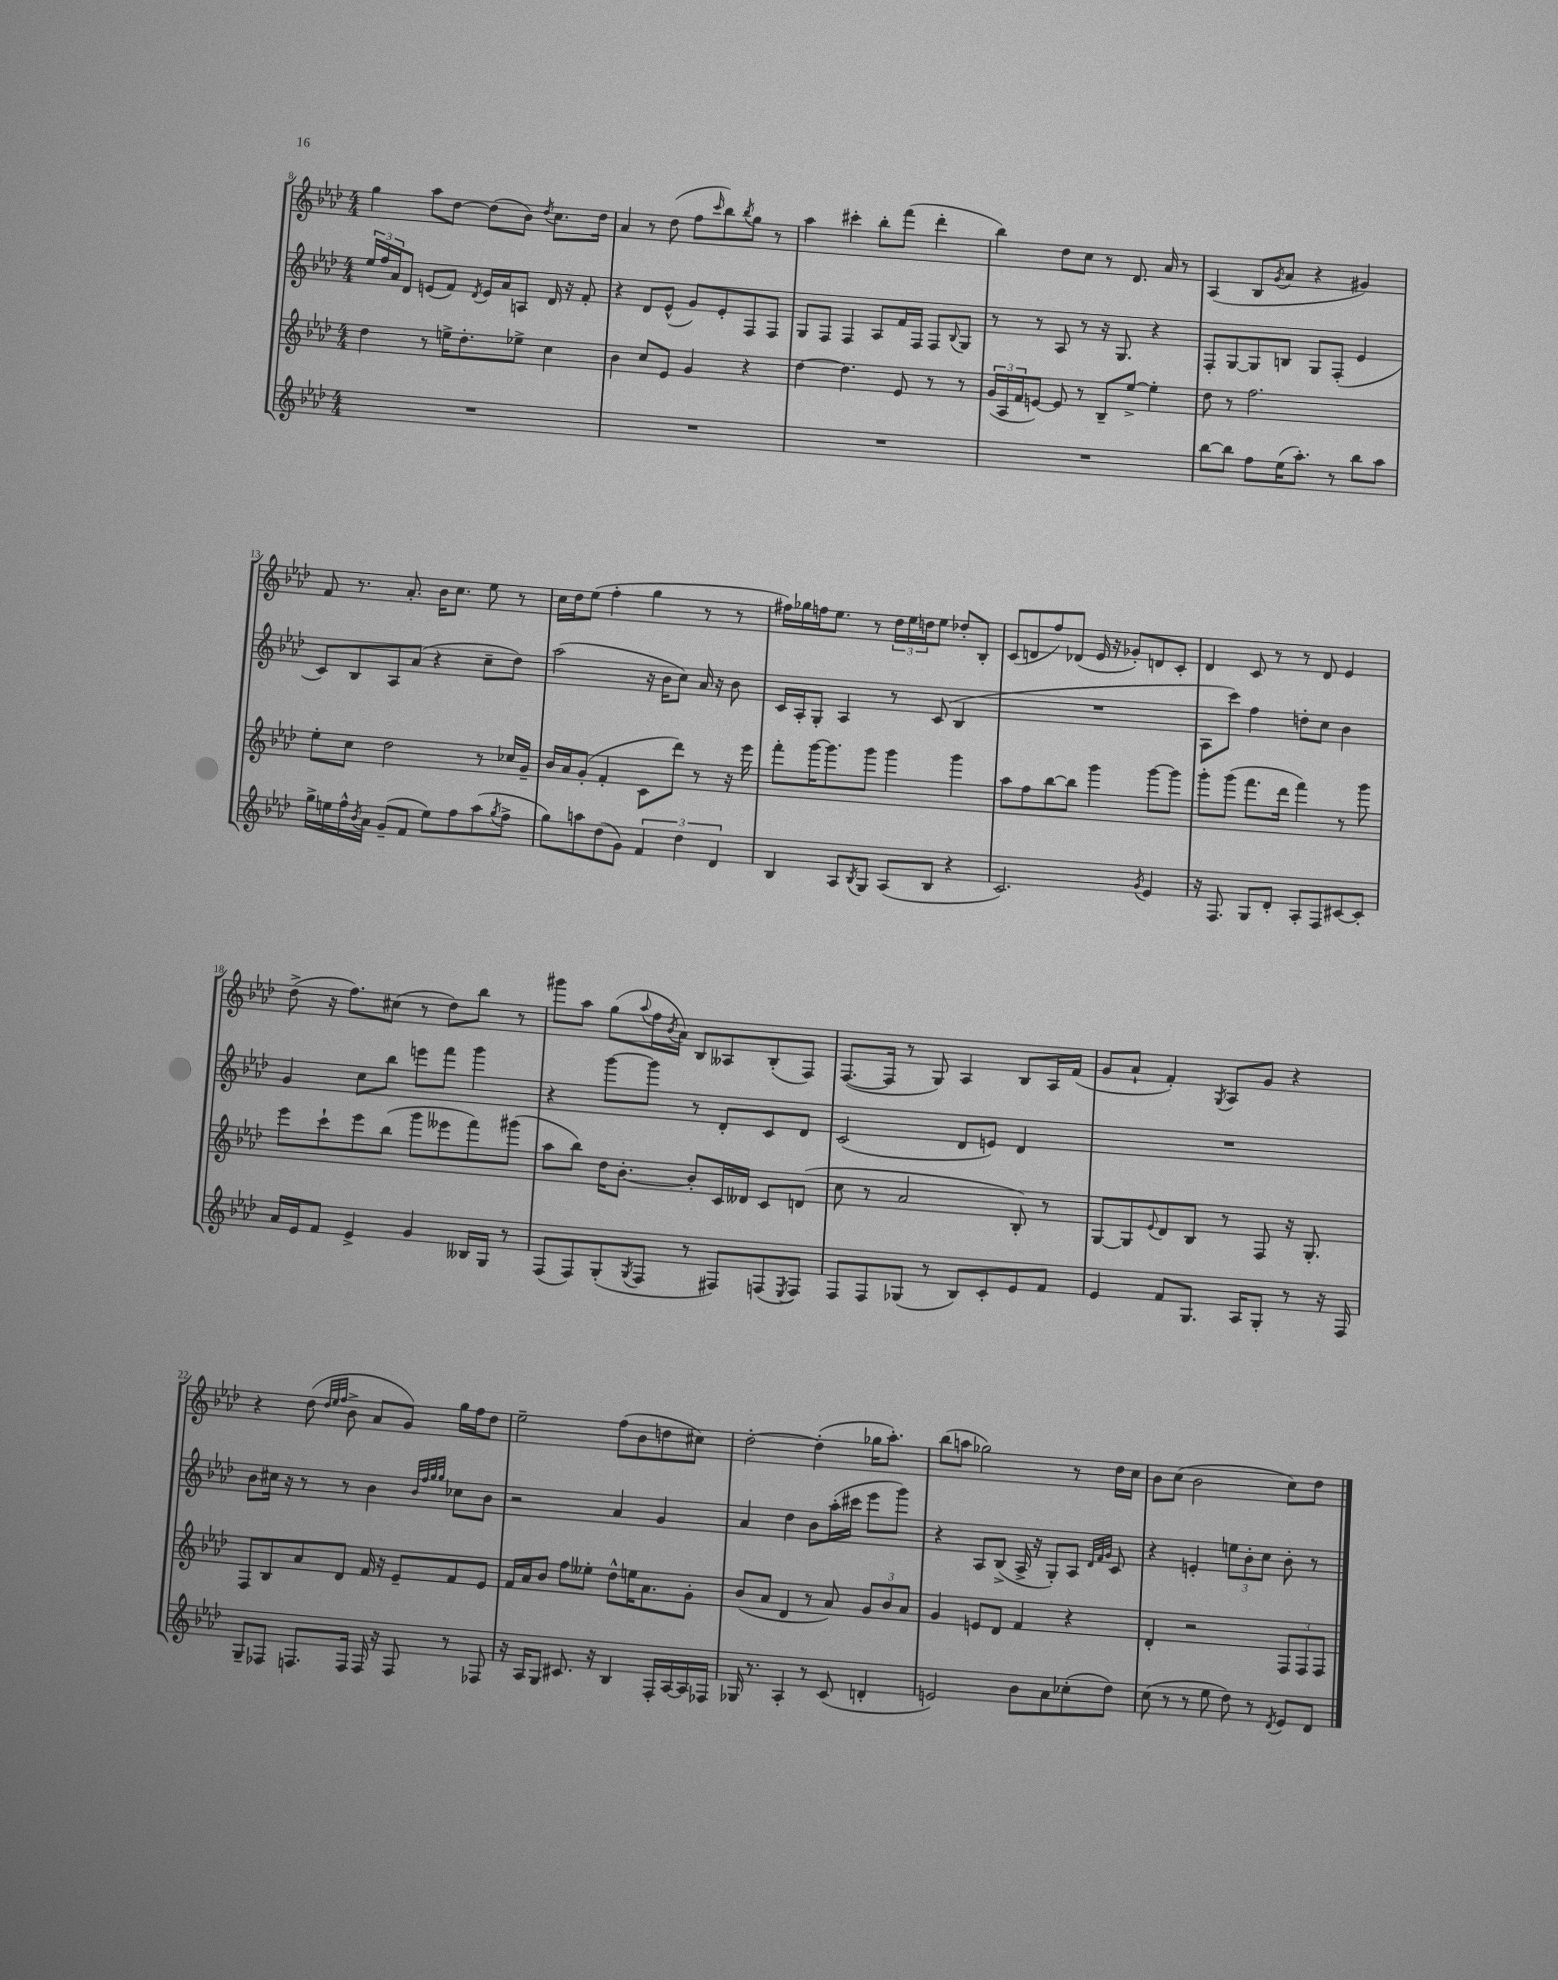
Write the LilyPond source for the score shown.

<<
\new StaffGroup <<
\new Staff = "s0" {
    \clef treble \key aes \major \numericTimeSignature \time 4/4
    g''4 aes''8 des''8~ des''8( bes'8) \acciaccatura { des''8 } c''8. des''16 |
    aes'4 r8 des''8( f''8 \grace { c'''16 } bes''8) \acciaccatura { bes''8 } g''8 r8 |
    aes''4 cis'''4-. bes''8-. f'''8( des'''4-. |
    bes''4) des''8 c''8 r8 des'8. aes'16 r8 |
    aes4( bes8 \acciaccatura { g'8 } aes'8 r4 gis'4) |
    f'8 r8. aes'8.-. bes'16 c''8. ees''8 r8 |
    c''16 des''16 ees''8( f''4-. g''4 r8 r8 |
    fis''16) ges''16 f''16 ees''8. r8 \tuplet 3/2 { des''16 ees''16 d''16 } ees''8 des''8-. bes8-. |
    c'8( d'8 f''8) des'8( ees'16 r16 ges'8-.) d'8 c'8-. |
    des'4 c'8 r8 r8 des'8 ees'4 |
    des''8->( r16 f''8.) cis''8( r8 des''8) bes''8 r8 |
    gis'''8 aes''8 g''8( \appoggiatura { aes''8 } f''16 \acciaccatura { bes'8 } aes'16) bes8 aeses8 bes8-.( f8) |
    f8.~( f16 r8 g8) aes4 bes8 aes16 f'16( |
    g'8 aes'8-! f'4-.) \acciaccatura { g8 } aes8 g'8 r4 |
    r4 des''8( \grace { des''32 ees''32 f''32 } bes'8-> aes'8 g'8) g''16 f''16 des''8 |
    ees''2-- f''8( bes'8 d''8 cis''8) |
    des''2~-. des''4-.( ges''16 aes''8.-.) |
    bes''8( a''8 ges''2) r8 des''16 c''16 |
    bes'8 c''8( bes'2 c''8) des''8 \bar "|." |
}
\new Staff = "s1" {
    \clef treble \key aes \major \numericTimeSignature \time 4/4
    \tuplet 3/2 { ees''16 f''16 aes'16 } des'8 e'8( f'8) \acciaccatura { des'8 } e'16 aes'16 a8 des'16 r16 f'8-. |
    r4 des'8 ees'8-^( g'8) ees'8-. f8 f8 |
    g8 f8 f4 aes8 f'16 f16 f8 \appoggiatura { bes8 } g8 |
    r8 r8 aes8 r8 r16 g8. r4 |
    f8-. g8~ g8 b8 g8 f8-.( ees'4 |
    c'8) bes8 aes8 aes'8( r4 c''8-- des''8) |
    aes''2( r16 bes'16 c''8) aes'16 r16 bes'8 |
    c'16 aes16-. g8-. aes4 r8 c'8( bes4 |
    R1 |
    aes8 c'''8) f''4 d''8-. c''8 bes'4 |
    g'4 c''8 bes''8 e'''8 f'''8 g'''4 |
    r4 g'''8~ g'''8 r8 des'8-. c'8 des'8 |
    c'2( des'8 e'8) des'4 |
    R1 |
    bes'8 cis''16 r16 r8 r8 bes'4 \grace { bes'32 f''32 g''32 g''32 } ces''8 bes'8 |
    r2 aes'4 g'4 |
    aes'4 des''4 bes'8 aes''16-.( cis'''16 ees'''8 g'''8) |
    r4 aes8 bes8->( aes16-> r16 g8-.) aes8 \grace { des'32 f'32 g'32 } c'8 |
    r4 e'4-. \tuplet 3/2 { e''8 bes'8-. c''8 } bes'8-. r8 \bar "|." |
}
\new Staff = "s2" {
    \clef treble \key aes \major \numericTimeSignature \time 4/4
    des''4 r8 e''16-> des''8.-. ees''8-> c''4 |
    bes'4 c''8 ees'8 g'4 r4 |
    des''4~ des''4. ees'8 r8 r8 |
    \tuplet 3/2 { g'16( aes16 f'16 } e'8~) e'8 r8 bes8-- ees''8~-> ees''4-. |
    des''8 r8 f''2. |
    ees''8-. c''8 des''2 r8 ces''16 g'16-- |
    bes'16 aes'16 g'8-.( f'4-. c'8 des'''8) r8 r16 ees'''16 |
    f'''8-. g'''16~ g'''8. g'''8 g'''4 g'''4 |
    aes''8 f''8 bes''8~ bes''8 g'''4 g'''8~ g'''8 |
    g'''8-. g'''8( f'''8. des'''16 f'''4) r8 g'''8 |
    ees'''8 c'''8-! ees'''8 bes''8( g'''8 eeses'''8 f'''8) gis'''8( |
    aes''8 bes''8) des''16 bes'8.~-. bes'8-. c'16 deses'16 c'8 d'8( |
    c''8 r8 aes'2 bes8-.) r8 |
    g8~ g8 \appoggiatura { ees'8 } des'8 bes8 r8 f8 r16 g8.-. |
    f8 bes8 aes'8 des'8 f'16 r16 ees'8-- f'8 ees'8 |
    f'16 aes'16 bes'8 f''8 eeses''8-. des''8-^ e''16 aes'8. g'8-. |
    bes'8( aes'8 des'4 r8 aes'8) \tuplet 3/2 { g'8 bes'8 aes'8 } |
    g'4 e'8 des'8 f'4 r4 |
    des'4-. r2 \tuplet 3/2 { f8 f8 f8 } \bar "|." |
}
\new Staff = "s3" {
    \clef treble \key aes \major \numericTimeSignature \time 4/4
    R1 |
    R1 |
    R1 |
    R1 |
    bes''8~ bes''8 f''8 ees''16( aes''8.-.) r8 bes''8 aes''8 |
    g''16-> e''16 f''16-^ \acciaccatura { bes'8 } aes'16 g'8--( f'8 e''8) f''8 aes''8( \acciaccatura { g''8 } f''8-> |
    g''8) a''8 des''8( g'8) \tuplet 3/2 { f'4 des''4 des'4 } |
    bes4 aes8 \acciaccatura { bes8 } g8 aes8( bes8 r4 |
    c'2.) \acciaccatura { g'8 } ees'4 |
    r16 f8. g8 des'8-. aes8-. f8 cis'8~ cis'8-. |
    aes'16 ees'16 f'8 ees'4-> g'4 beses16 g16 r8 |
    f8( f8) g8-.( \acciaccatura { g8 } f8 r8 fis8) f8( \acciaccatura { ees8 } f8) |
    f8 f8 ges8( r8 bes8) c'8-. ees'8 f'8 |
    ees'4 f'8 g8. aes16 g8-. r8 r16 f16 |
    g8-- fes8 f8. f16 f16 r16 f8 r8 fes8 |
    r16 aes16 g8 cis'8. r16 bes4 f16-. aes16~ aes16 fes16 |
    ges16 r8. aes4-. r8 c'8( d'4-. |
    e'2) bes'8 aes'8 ces''8-.( des''8) |
    c''8( r8 r8 ees''8 des''8) r8 \acciaccatura { des'8 } ees'8 des'8 \bar "|." |
}
>>
>>
\layout { \context { \Score currentBarNumber = #8 } }
